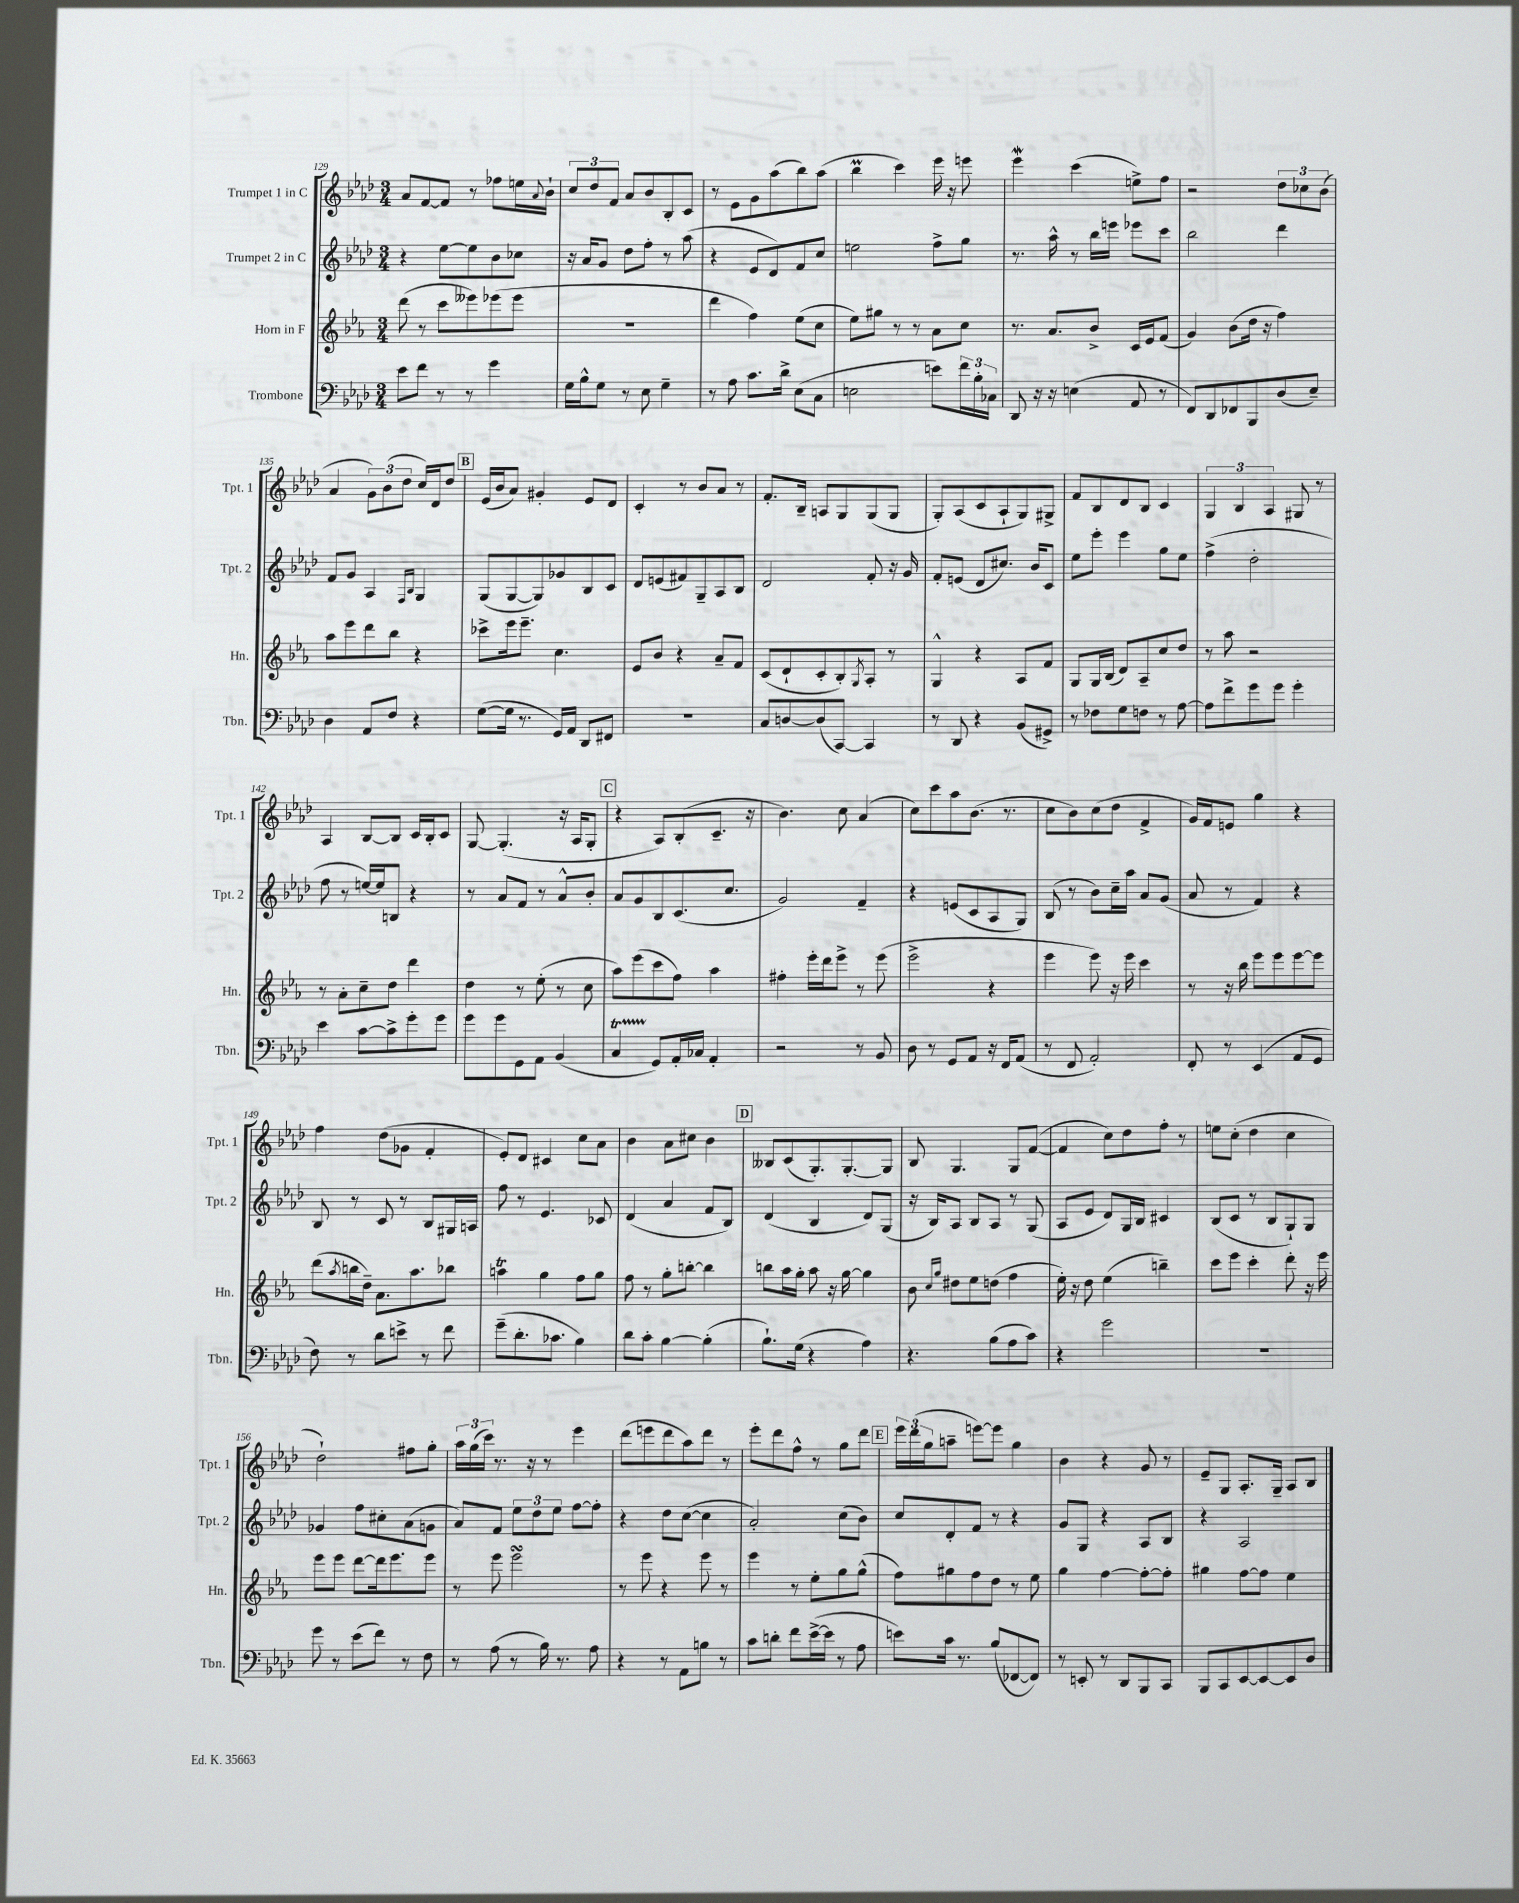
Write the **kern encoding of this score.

**kern	**kern	**kern	**kern
*staff4	*staff3	*staff2	*staff1
*clefF4	*clefG2	*clefG2	*clefG2
*k[b-e-a-d-]	*k[b-e-a-]	*k[b-e-a-d-]	*k[b-e-a-d-]
*M3/4	*M3/4	*M3/4	*M3/4
8e-	(8ddd	4r	8a-
8f	8r	.	[8f
8r	8ccc	[8ee-	8f]
8r	8eee--)	8ee-]	8r
4g	(8eee-	8b-	8ff-
.	8eee-	8cc-	16ee
.	.	.	8qqa-
.	.	.	16b-`
=	=	=	=
16G	2.r	16r	12cc
16B-^^	.	16a-	.
.	.	.	12dd-
8G	.	8g	.
.	.	.	12f
8r	.	8dd-	8a-
8E-	.	8ff'	8b-
4G~	.	8r	8B-'
.	.	(8aa-	8c
=	=	=	=
8r	4ddd	4r	8r
8A-	.	.	8e-
8.c	4ff)	8e-	8g
.	.	8d-)	(8aa-
16d-^	.	.	.
(8E-	(8ee-	8f	8bb-)
8C	8cc	8cc	(8aa-
=	=	=	=
2E	8ee-)	2ee	4bb-
.	8gg#	.	.
.	8r	.	4ccc)
.	8r	.	.
8e)	8a-	8ff^	16eee-
.	.	.	16r
24f	8cc	8gg	8eee
24B-'	.	.	.
24C-	.	.	.
=	=	=	=
8DD-	8.r	8.r	4eee-
16r	.	.	.
16r	8.a-	16aa-^^	.
(4E	.	8r	(4ccc
.	8b-^	16bb-	.
.	.	16eee	.
8AA-	16c	8eee-	8ee^)
.	16e-	.	.
8r	(8f	8ccc	8ff
=	=	=	=
8FF)	4g)	2bb-	2r
8DD-	.	.	.
8FF-	(8b-	.	.
8BBB-	16dd	.	.
.	16r	.	.
(8D-	4ff)	4ddd-	12dd-
.	.	.	12cc-
8E-~)	.	.	.
.	.	.	(12b-
=	=	=	=
4D-	8aa-	8f	4a-
.	8eee-	8g	.
8AA-	8ddd	4A-	12g)
.	.	.	(12b-
8F	8bb-	.	.
.	.	.	12dd-
.	.	16qqF	.
.	.	16qqB-	.
4r	4r	4G	16cc)
.	.	.	16d-
.	.	.	8dd-
=	=	=	=
([8G	8ccc-^	(8G	(16e-
.	.	.	16b-
16G]	16eee-	[8G	8a-)
8.r	8.eee-~	.	.
.	.	8G])	4g#'
16GG)	4.cc	8g-	.
16AA-	.	.	.
8DD-	.	8B-	8e-
8FF#	.	8c	8d-
=	=	=	=
2.r	8e-	8d-	4c'
.	8b-	(8e	.
.	4r	8f#)	8r
.	.	8G~	8b-
.	8a-~	8A-	8a-
.	8f	8B-	8r
=	=	=	=
8C	(8c	2d-	8.f'
[8D	8d`	.	.
.	.	.	16B-~
(8D]	8c'	.	8A
[8CC)	8B-')	.	8G
.	8qG	.	.
4CC]	8A-'	8f'	(8G
.	8r	16r	8G
.	.	16g	.
=	=	=	=
8r	4G^^	8f'	8G')
8DD-	.	(8e	(8A-
4r	4r	8d-	8c
.	.	8.cc#)	8A-`
(8BB-	8A-	.	8G)
.	.	16b-	.
8GG#^)	8f	8c	8G#^
=	=	=	=
8r	8G	8ee-	8f
8F-	16G	8eee-'	8B-
.	(16B-	.	.
8G	8d)	4eee-	8d-
8F	8A-~	.	8B-
8r	8cc	8gg	4c
[8A-	8dd	8ee-	.
=	=	=	=
8A-]	8r	(4ff^	6G
8f^	8aa-	.	.
.	.	.	6B-
8g	2r	2dd-'	.
.	.	.	6A-
8g	.	.	.
4g'	.	.	8G#
.	.	.	8r
=	=	=	=
4e-	8r	8ff	4A-
.	8a-'	8r	.
[8c	8cc~	[16ee)	[8B-
.	.	16ee]	.
8c^]	8dd	8B	8B-]
8g'	4ddd	4r	16c
.	.	.	16B-'
8g	.	.	8c
=	=	=	=
8g	4dd	8r	[8G
8g	.	8a-	(4.G']
8GG	8r	8f	.
8AA-	(8ee-'	8r	.
(4BB-	8r	8a-^^	16r
.	.	.	16A-
.	8cc	8b-'	8G'
=	=	=	=
4C	8aa-)	8a-	4r
.	(8eee-	8g	.
8GG)	8ccc	8B-	8A-)
16AA-'	8ff)	(8.c	(8B-'
16C-	.	.	.
4AA-'	4aa-	.	8.c~
.	.	8.cc	.
.	.	.	16r
=	=	=	=
2r	4ff#'	2g)	4.b-)
.	16eee-'	.	.
.	16ddd	.	.
.	8eee-^	.	8cc
8r	8r	4f~	(4a-
8BB-	(8eee-	.	.
=	=	=	=
8D-	2eee-^	4r	8cc)
8r	.	.	8ccc
8GG	.	(8e	8aa-
8AA-	.	8c	(8.b-
16r	4r	8A-	.
16FF	.	.	8.r
(8AA-	.	8G)	.
=	=	=	=
8r	4eee-	(8B-	8cc
8FF	.	8r	8b-)
2AA-')	8eee-)	8b-)	(8cc
.	16r	16cc~	8dd-
.	16eee-	16aa-	.
.	4ccc	8a-	4f^
.	.	(8g	.
=	=	=	=
8FF'	8r	8a-	16g)
.	.	.	16f
8r	16r	8r	8e
.	16bb-	.	.
(4EE-	8eee-	4f)	4gg
.	8eee-	.	.
8AA-	[8eee-	4r	4r
8GG	8eee-]	.	.
=	=	=	=
8F)	(8ddd	8B-	4ff
.	8qaa-	.	.
8r	16bb	8r	.
.	16dd~)	.	.
8d-	8.a-	8c	(8dd-
8e^	.	8r	8g-
.	8.aa-	.	.
8r	.	8B-	4f'
8f	8bb-	16G#	.
.	.	16A	.
=	=	=	=
(8g~	4aa	8ff	8e-')
8.d-'	.	8r	8d-
.	4gg	4.e-	4c#
8.c-	.	.	.
4B-)	8ff	.	8cc
.	8gg	8c-	8a-
=	=	=	=
8d-	8ff	(4d-	4b-
8c'	8r	.	.
[4B-	8gg'	4a-	8a-
.	[8bb'	.	8cc#
(4B-']	4bb]	8f	4b-
.	.	8B-)	.
=	=	=	=
8.B-`)	8bb	(4d-	8B--
.	16aa-	.	(8c
(16G	16gg'	.	.
4r	8aa-	4B-	8.G')
.	16r	.	.
.	[16gg	.	[8.G'
4A-)	4gg]	8d-)	.
.	.	(8G	8G]
=	=	=	=
4.r	8b-	16r	8B-
.	.	16B-)	.
.	16qqcc	.	.
.	16qqgg	.	.
.	8dd#	8A-	4.G
.	8ee-	8B-	.
(8B-	(8dd	8A-	.
8A-	4ff	8r	8G
8c)	.	(8G	([8f
=	=	=	=
4r	16ee-')	8A-	4f]
.	16r	.	.
.	8dd	8e-	.
2g	(4ee-	8d-)	8cc)
.	.	16G	8dd-
.	.	16B-	.
.	4bb~)	4c#	8ff'
.	.	.	8r
=	=	=	=
2.r	8ccc	(8B-	8ee
.	8eee-	8c	(8cc'
.	4ccc'	8r	4dd-
.	.	8B-	.
.	8ddd'	8G`)	4cc
.	16r	8G	.
.	16eee-	.	.
=	=	=	=
8g	8eee-	4g-	2dd-`)
8r	8eee-	.	.
(8e-	[8ddd	8ff	.
8f)	16ddd]	8cc#'	.
.	8.eee-	.	.
8r	.	(8a-	8ff#
8F	8eee-	8g	8gg'
=	=	=	=
8r	8r	8a-)	24aa-
.	.	.	(24gg
.	.	.	24ccc)
(8A-	8eee-	8f	8.r
8r	2eee-	12ee-	.
.	.	.	16r
.	.	12dd-	.
16B-)	.	.	8r
.	.	12ee-	.
8.r	.	.	.
.	.	[8ff	4eee-
8A-	.	8ff']	.
=	=	=	=
4r	8r	4r	(8ddd-
.	8eee-	.	8eee
8r	4r	8dd-	8ddd-
8AA-	.	([8cc	8aa-)
8B	8eee-	4cc]	8ddd-
8r	8r	.	8r
=	=	=	=
8c	4eee-	2a-')	8eee-'
8d'	.	.	8ddd-
8f	8r	.	8ff^^
([16e-^	8ee-'	.	8r
16e-]	.	.	.
8r	8gg	(8cc	8gg
8A-	(8gg^^	8b-)	8ddd-
=	=	=	=
8e)	8ff)	8cc	24eee-
.	.	.	(24ddd-
.	.	.	24gg
16c	8gg#	8d-'	8aa~
8.r	.	.	.
.	8ff	8f	[8eee)
(8B-	8dd	8r	8eee]
[8FF-	8r	4r	4gg
8FF-])	8ee-	.	.
=	=	=	=
8r	4gg	8g	4b-
8EE'	.	8G	.
8r	[4ff	4r	4r
8DD-	.	.	.
8BBB-	8ff'_	8A-	8g
8CC	8ff']	8B-	8r
=	=	=	=
8BBB-	4gg#	4r	8e-~
8CC	.	.	8G
[8EE-	[8ff	2A-	8.A-'
8EE-_	8ff]	.	.
.	.	.	16G~
8EE-]	4ee-	.	8A-
8D-	.	.	8B-
==	==	==	==
*-	*-	*-	*-
